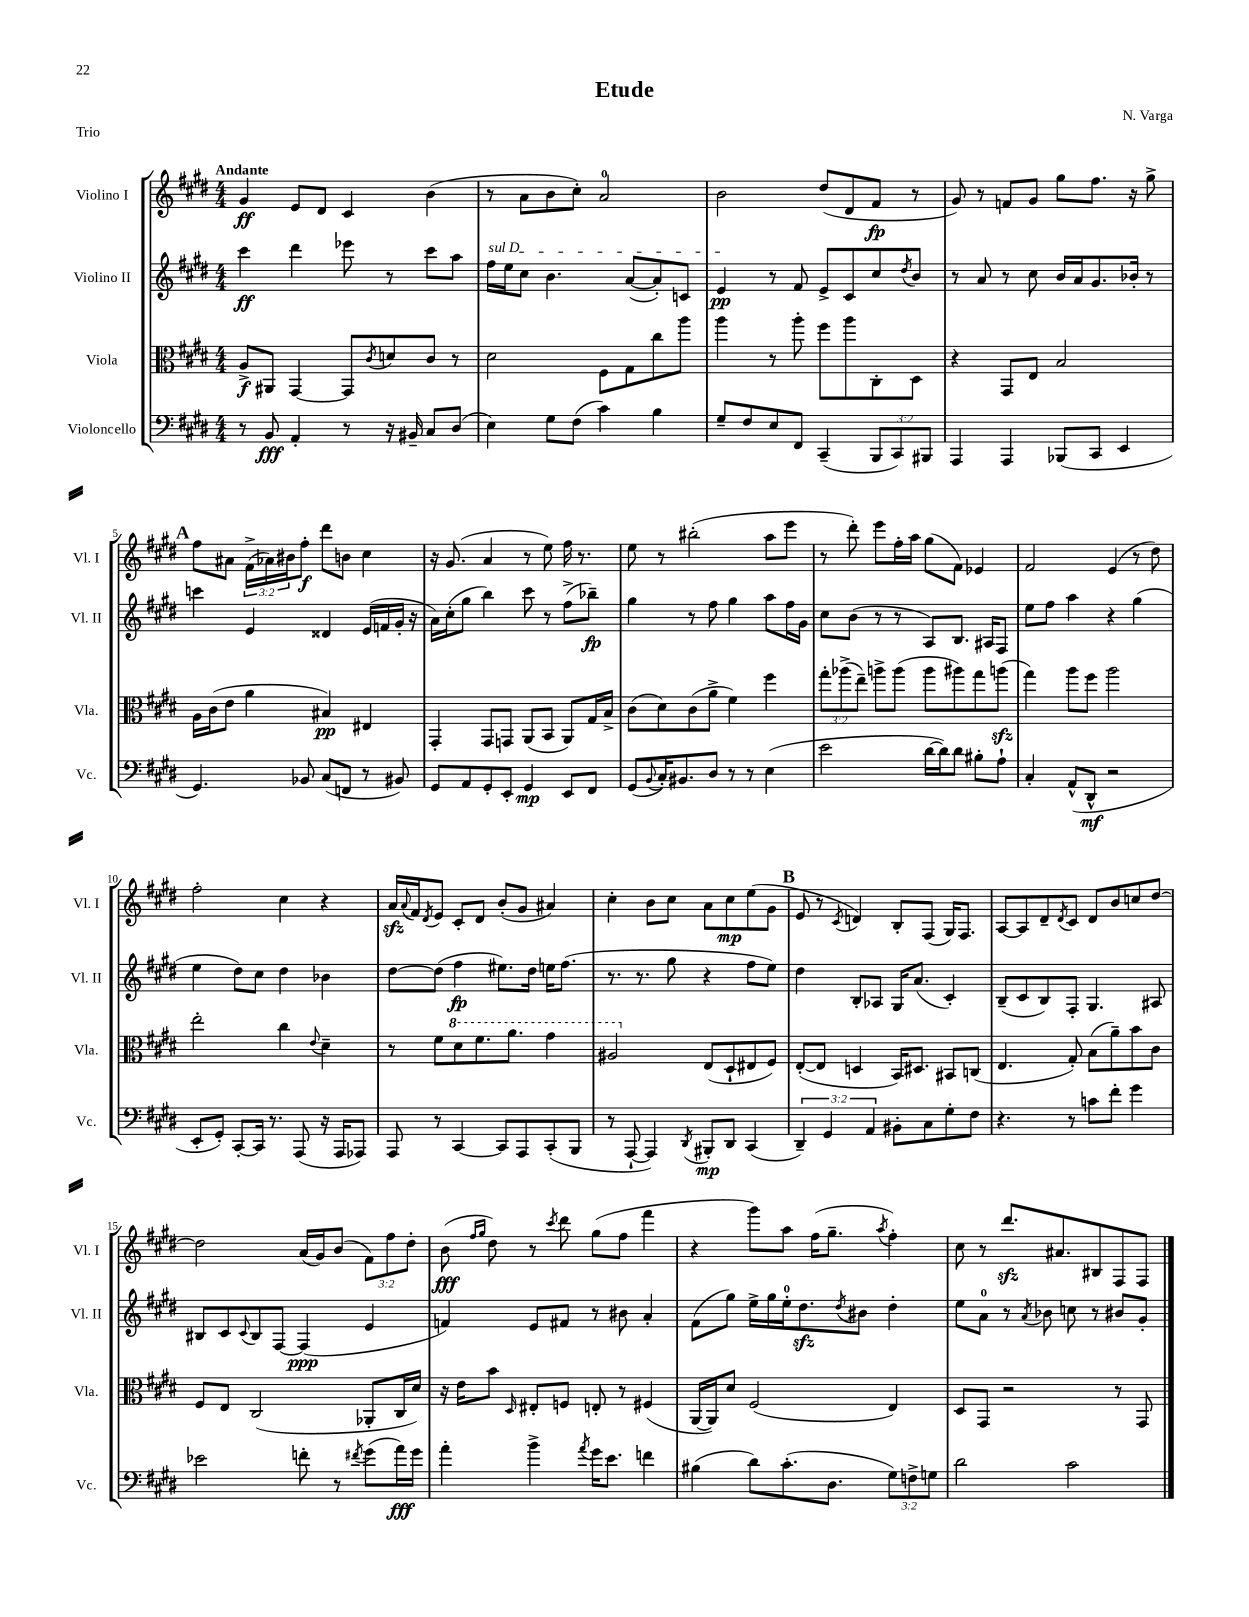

**kern	**kern	**kern	**kern
*staff4	*staff3	*staff2	*staff1
*clefF4	*clefC3	*clefG2	*clefG2
*k[f#c#g#d#]	*k[f#c#g#d#]	*k[f#c#g#d#]	*k[f#c#g#d#]
*M4/4	*M4/4	*M4/4	*M4/4
8r	8A^	4ccc#	4g#
8BB	8AA#	.	.
4AA'	[4GG#	4ddd#	8e
.	.	.	8d#
8r	8GG#]	8eee-	4c#
.	8qc#	.	.
16r	8d	8r	.
16BB#~	.	.	.
8C#	8c#	8ccc#	(4b
(8D#	8r	8aa	.
=	=	=	=
4E)	2d#	16ff#	8r
.	.	16ee	.
.	.	8cc#	8a
8G#	.	4.b	8b
(8F#	.	.	8cc#')
4c#)	8F#	.	2a
.	8G#	([8a	.
4B	8cc#	8a'])	.
.	8aa	8c	.
=	=	=	=
8G#~	4aa	4e	2b
8F#	.	.	.
8E	8r	8r	.
8FF#	8aa'	8f#	.
(4CC#~	8ff#	8e^	(8dd#
.	8aa	8c#	8d#
12BBB	8C#'	8cc#	8f#
12CC#)	.	.	.
.	.	8qdd#	.
.	8D#	8b	8r
12BBB#	.	.	.
=	=	=	=
4AAA	4r	8r	8g#)
.	.	8a	8r
4AAA	8GG#	8r	8f
.	8E	8cc#	8g#
(8BBB-	2B	16b	8gg#
.	.	16a	.
8CC#	.	8.g#	8.ff#
4EE	.	.	.
.	.	16b-'	16r
.	.	8r	8gg#^
=	=	=	=
4.GG#)	16A	4ccc	8ff#
.	(16c#	.	.
.	8e	.	8a#
.	4a	4e	(24f#^
.	.	.	24a-)
.	.	.	24b#
8BB-	.	.	8ff#'
(8C#	4B#)	4d##	8ddd#
8FF	.	.	8b
8r	4E#	(16e	4cc#
.	.	16f	.
8BB#)	.	16g#'	.
.	.	16r	.
=	=	=	=
8GG#	4GG#'	16a)	16r
.	.	(16cc#'	(8.g#
8AA	.	8gg#	.
8GG#'	8GG#	4bb)	4a
8EE'	8GG	.	.
4GG#	(8AA	8ccc#	8r
.	8BB	8r	8ee)
8EE	8AA)	(8ff#^	16ff#
.	.	.	8.r
8FF#	16G#	8bb-~)	.
.	16B^	.	.
=	=	=	=
(8GG#	(8c#	4gg#	8ee
8qqBB	.	.	.
16C#')	8d#)	.	8r
8.BB#	.	.	.
.	(8c#	8r	(2bb#'
8D#	8a^	8ff#	.
8r	4f#)	4gg#	.
8r	.	.	.
(4E	4ff#	8aa	8aa
.	.	16ff#	8eee
.	.	16g#	.
=	=	=	=
2e	12gg#'	8cc#	8r
.	(12aa-^	.	.
.	.	(8b	8ddd#')
.	12ee~)	.	.
.	8aa^	8r	8eee
.	(8aa	8r	16ff#'
.	.	.	16aa
[16d#	8aa	8A)	(8gg#
16d#])	.	.	.
8d#	8aa#)	8.B	8f#)
8B#'	8gg#	.	4e-
.	.	16A#	.
8A`	(8aa	8F#	.
=	=	=	=
4C#'	4gg#)	8ee	2f#
.	.	8ff#	.
(8AA^^	8aa	4aa	.
8DD#^^	8ff#	.	.
2r	2aa	4r	(4e
.	.	(4gg#	8r
.	.	.	8dd#)
=	=	=	=
8EE'	2ee'	4ee	2ff#'
8GG#')	.	.	.
[8CC#'	.	8dd#)	.
16CC#]	.	8cc#	.
8.r	.	.	.
.	4cc#	4dd#	4cc#
(8AAA	.	.	.
.	8qqe	.	.
16r	4d#~	4b-	4r
16AAA	.	.	.
8AAA-)	.	.	.
=	=	=	=
8AAA	8r	[8dd#	16a
.	.	.	8qqa
.	.	.	16f#
.	.	.	8qd#
8r	8f#	(8dd#]	8e
[4CC#	8dd#	4ff#	8c#'
.	8.ff#	.	8d#
8CC#]	.	8.ee#)	(8b'
.	8.aa	.	.
8AAA	.	.	8g#
.	.	16dd#	.
(8CC#'	4gg#	16ee	4a#)
.	.	(8.ff#	.
8BBB	.	.	.
=	=	=	=
8r	2a#	8.r	4cc#'
[8AAA`	.	.	.
.	.	8.r	.
4AAA])	.	.	8b
.	.	8gg#	8cc#
8qDD#	.	.	.
8BBB#'	(8E	4r	8a
8DD#	8D#`	.	8cc#
(4CC#	8E#	8ff#	(8ee
.	8F#)	8ee)	8g#
=	=	=	=
6DD#~)	([8E'	4dd#	8e
.	8E]	.	8r
6GG#	.	.	.
.	.	.	8qc#
.	4D	8B'	4d)
6AA	.	.	.
.	.	8A-	.
8BB#'	16BB)	16G#	8B'
.	8.D#	(8.a	.
8C#	.	.	(8F#
8G#'	8BB#	4c#')	16G#)
.	.	.	8.F#
8F#	(8C	.	.
=	=	=	=
4.r	4.E	(8B~	[8A
.	.	8c#	8A]
.	.	8B)	8d#~
.	.	.	8qd#
8r	8G#')	8F#'	8c#
8c	(8B	4.G#	8d#
8f#'	8a~)	.	8b
4g#	8b	.	8cc
.	8c#	8A#	[8dd#
=	=	=	=
2e-	8F#	8B#	2dd#]
.	8E	8c#	.
.	.	8qqc#	.
.	(2C#	8B#	.
.	.	[8F#	.
8f'	.	(4F#]	(16a
.	.	.	16g#)
8r	.	.	(8b
8qf#	.	.	.
(8g#	8AA-'	4e	12f#)
.	.	.	12ff#
16a)	16C#	.	.
.	.	.	12dd#'
16g#	16d#)	.	.
=	=	=	=
4a'	16r	4f)	(8b
.	16e	.	.
.	.	.	16qqff#
.	.	.	16qqgg#
.	8b	.	8dd#)
.	16qqD#	.	.
4b^	8E#'	8e	8r
.	.	.	8qccc#
.	8F	8f#	8ddd#
8qa	.	.	.
16g#	8E'	8r	(8gg#
8.e	.	.	.
.	8r	8b#	8ff#
4f	(4F#	4a'	4fff#
=	=	=	=
(4B#	[16AA	(8f#	4r
.	16AA])	.	.
.	8d#	8gg#)	.
8d#)	(2F#	16ee^	8ggg#)
.	.	16gg#	.
(8.c#'	.	16ee'	8aa
.	.	8.dd#	.
.	.	.	(16ff#
8.D#	.	.	8.gg#~
.	.	8qdd#	.
.	.	8b#	.
.	.	.	8qaa
12G#)	4E)	4dd#'	4ff#')
12F^	.	.	.
12G	.	.	.
=	=	=	=
2d#	8D#	8ee	8cc#
.	8GG#	8a	8r
.	2r	8r	8.ddd#
.	.	8qa	.
.	.	8b-	.
.	.	.	8.a#
2c#	.	8cc	.
.	.	8r	8B#
.	8r	8b#	8F#
.	8GG#	8g#'	8F#
==	==	==	==
*-	*-	*-	*-
